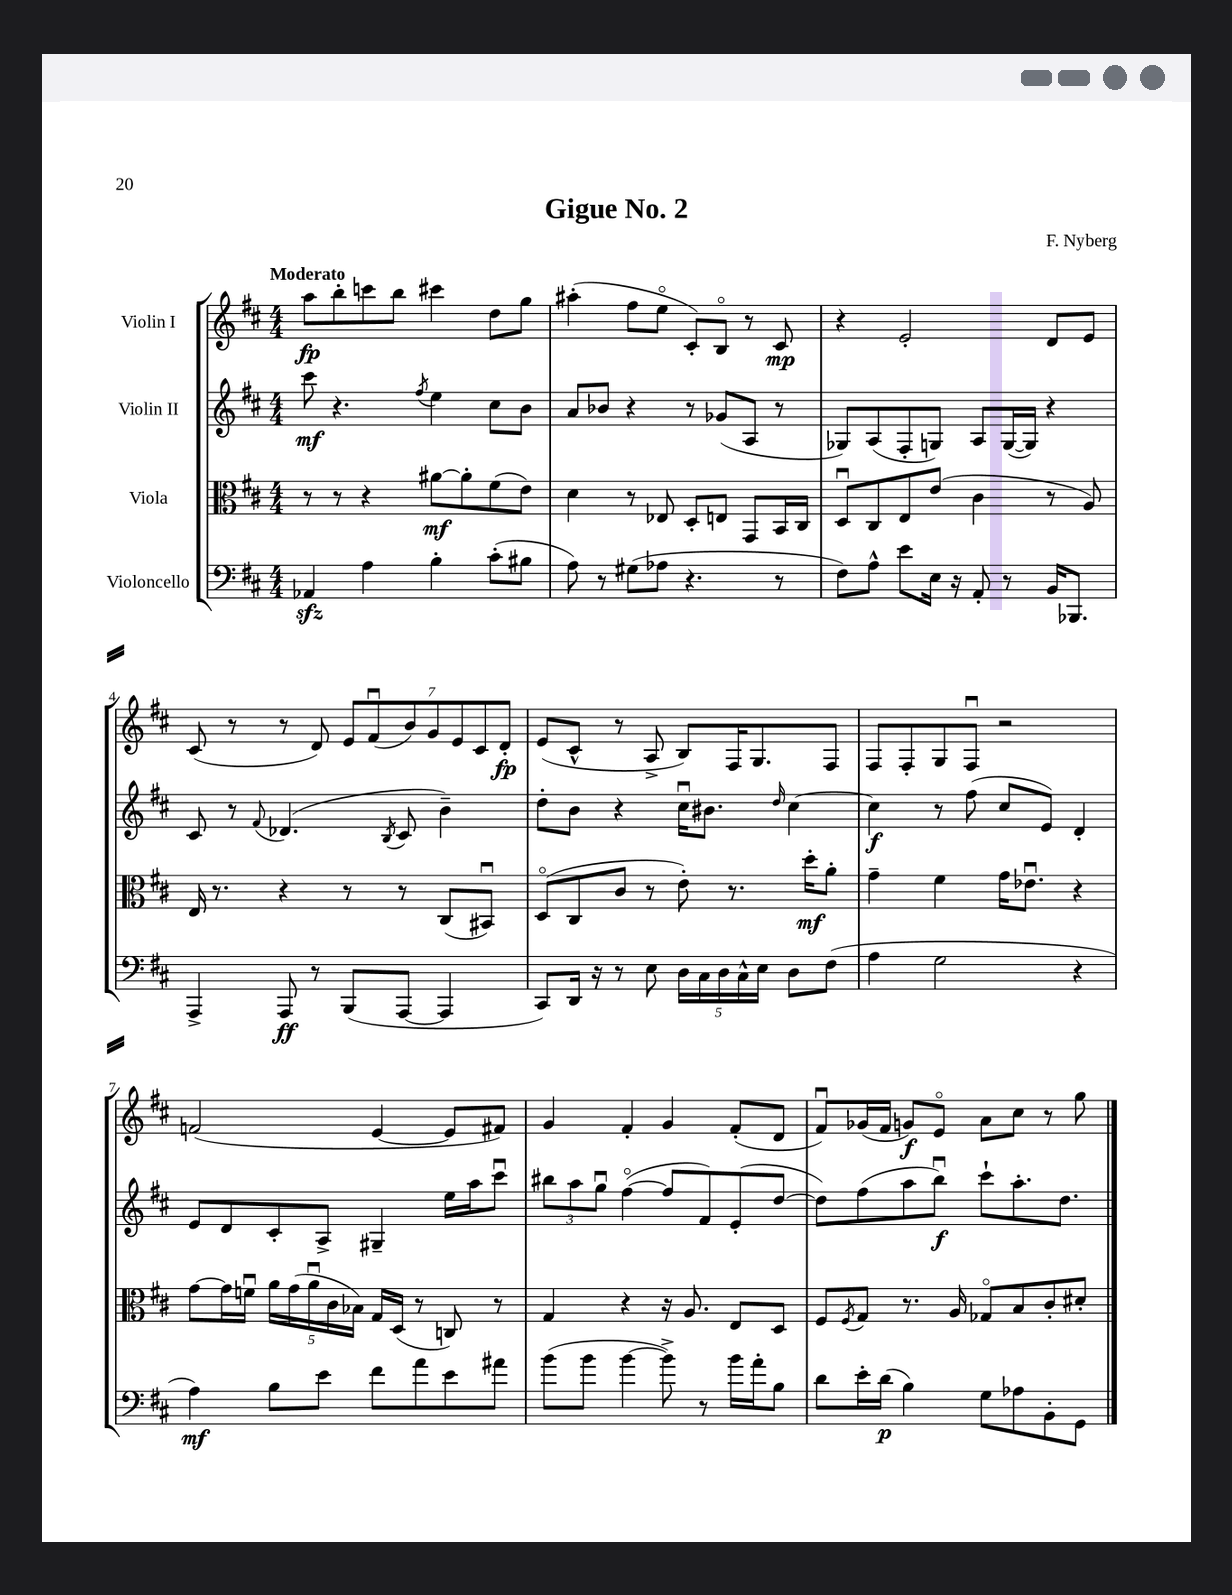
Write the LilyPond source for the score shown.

\header { title = "Gigue No. 2" composer = "F. Nyberg" }
<<
\new StaffGroup <<
\new Staff = "s0" \with { instrumentName = "Violin I" } {
    \clef treble \key d \major \numericTimeSignature \time 4/4 \tempo "Moderato"
    a''8\fp b''8-. c'''8 b''8 cis'''4 d''8 g''8 |
    ais''4-.( fis''8 e''8\flageolet cis'8-.) b8\flageolet r8 cis'8\mp |
    r4 e'2-. d'8 e'8 |
    cis'8( r8 r8 d'8) \tuplet 7/4 { e'8 fis'8\downbow( b'8) g'8 e'8 cis'8 d'8-.\fp } |
    e'8( cis'8-^ r8 a8-> b8) fis16 g8. fis8 |
    fis8 fis8-. g8 fis8\downbow r2 |
    f'2( e'4~ e'8 fis'8) |
    g'4 fis'4-. g'4 fis'8-.( d'8 |
    fis'8\downbow) ges'16( fis'16 g'8\f) e'8\flageolet a'8 cis''8 r8 g''8 \bar "|." |
}
\new Staff = "s1" \with { instrumentName = "Violin II" } {
    \clef treble \key d \major \numericTimeSignature \time 4/4
    cis'''8\mf r4. \acciaccatura { fis''8 } e''4 cis''8 b'8 |
    a'8 bes'8 r4 r8 ges'8( a8 r8 |
    ges8) a8( fis8-. g8) a8 g16~( g16) r4 |
    cis'8 r8 \appoggiatura { fis'8 } des'4.( \acciaccatura { b8 } cis'8 b'4--) |
    d''8-. b'8 r4 cis''16\downbow bis'8. \grace { d''16 } cis''4~ |
    cis''4\f r8 fis''8( cis''8 e'8) d'4-. |
    e'8 d'8 cis'8-. a8-> gis4-- e''16 a''16 cis'''8\downbow |
    \tuplet 3/2 { bis''8 a''8 g''8\downbow } fis''4~\flageolet( fis''8 fis'8) e'8-.( d''8~ |
    d''8) fis''8( a''8 b''8\downbow\f) cis'''8-! a''8.-. d''8. \bar "|." |
}
\new Staff = "s2" \with { instrumentName = "Viola" } {
    \clef alto \key d \major \numericTimeSignature \time 4/4
    r8 r8 r4 ais'8~\mf ais'8-. fis'8( e'8) |
    d'4 r8 ees8 d8-. e8 g,8 b,16 cis16 |
    d8\downbow cis8 e8 e'8( cis'4 r8 a8) |
    e16 r8. r4 r8 r8 cis8( bis,8\downbow) |
    d8\flageolet( cis8 cis'8 r8 e'8-.) r8. d''16-.\mf a'8-. |
    g'4-- fis'4 g'16 ees'8.\downbow r4 |
    g'8~ g'16 f'16\downbow \tuplet 5/4 { a'16 g'16( a'16\downbow cis'16 bes16) } g16 d16( r8 c8) r8 |
    g4 r4 r16 a8. e8 d8 |
    fis8 \acciaccatura { fis8 } g8 r8. a16 ges8\flageolet b8 cis'8-. dis'8-. \bar "|." |
}
\new Staff = "s3" \with { instrumentName = "Violoncello" } {
    \clef bass \key d \major \numericTimeSignature \time 4/4
    aes,4\sfz a4 b4-. cis'8-.( bis8 |
    a8) r8 gis8( aes8 r4. r8 |
    fis8) a8-^ e'8 e16 r16 a,8-. r8 b,16 bes,,8. |
    a,,4-> a,,8\ff r8 b,,8( a,,8~ a,,4 |
    cis,8) d,16 r16 r8 e8 \tuplet 5/4 { d16 cis16 d16 cis16-^ e16 } d8 fis8( |
    a4 g2 r4 |
    a4\mf) b8 e'8 fis'8 a'8 e'8 ais'8 |
    b'8( b'8 b'4~ b'8->) r8 b'16 a'16-. b8 |
    d'8 e'16-. d'16\p( b4) g8 aes8 b,8-. g,8 \bar "|." |
}
>>
>>
